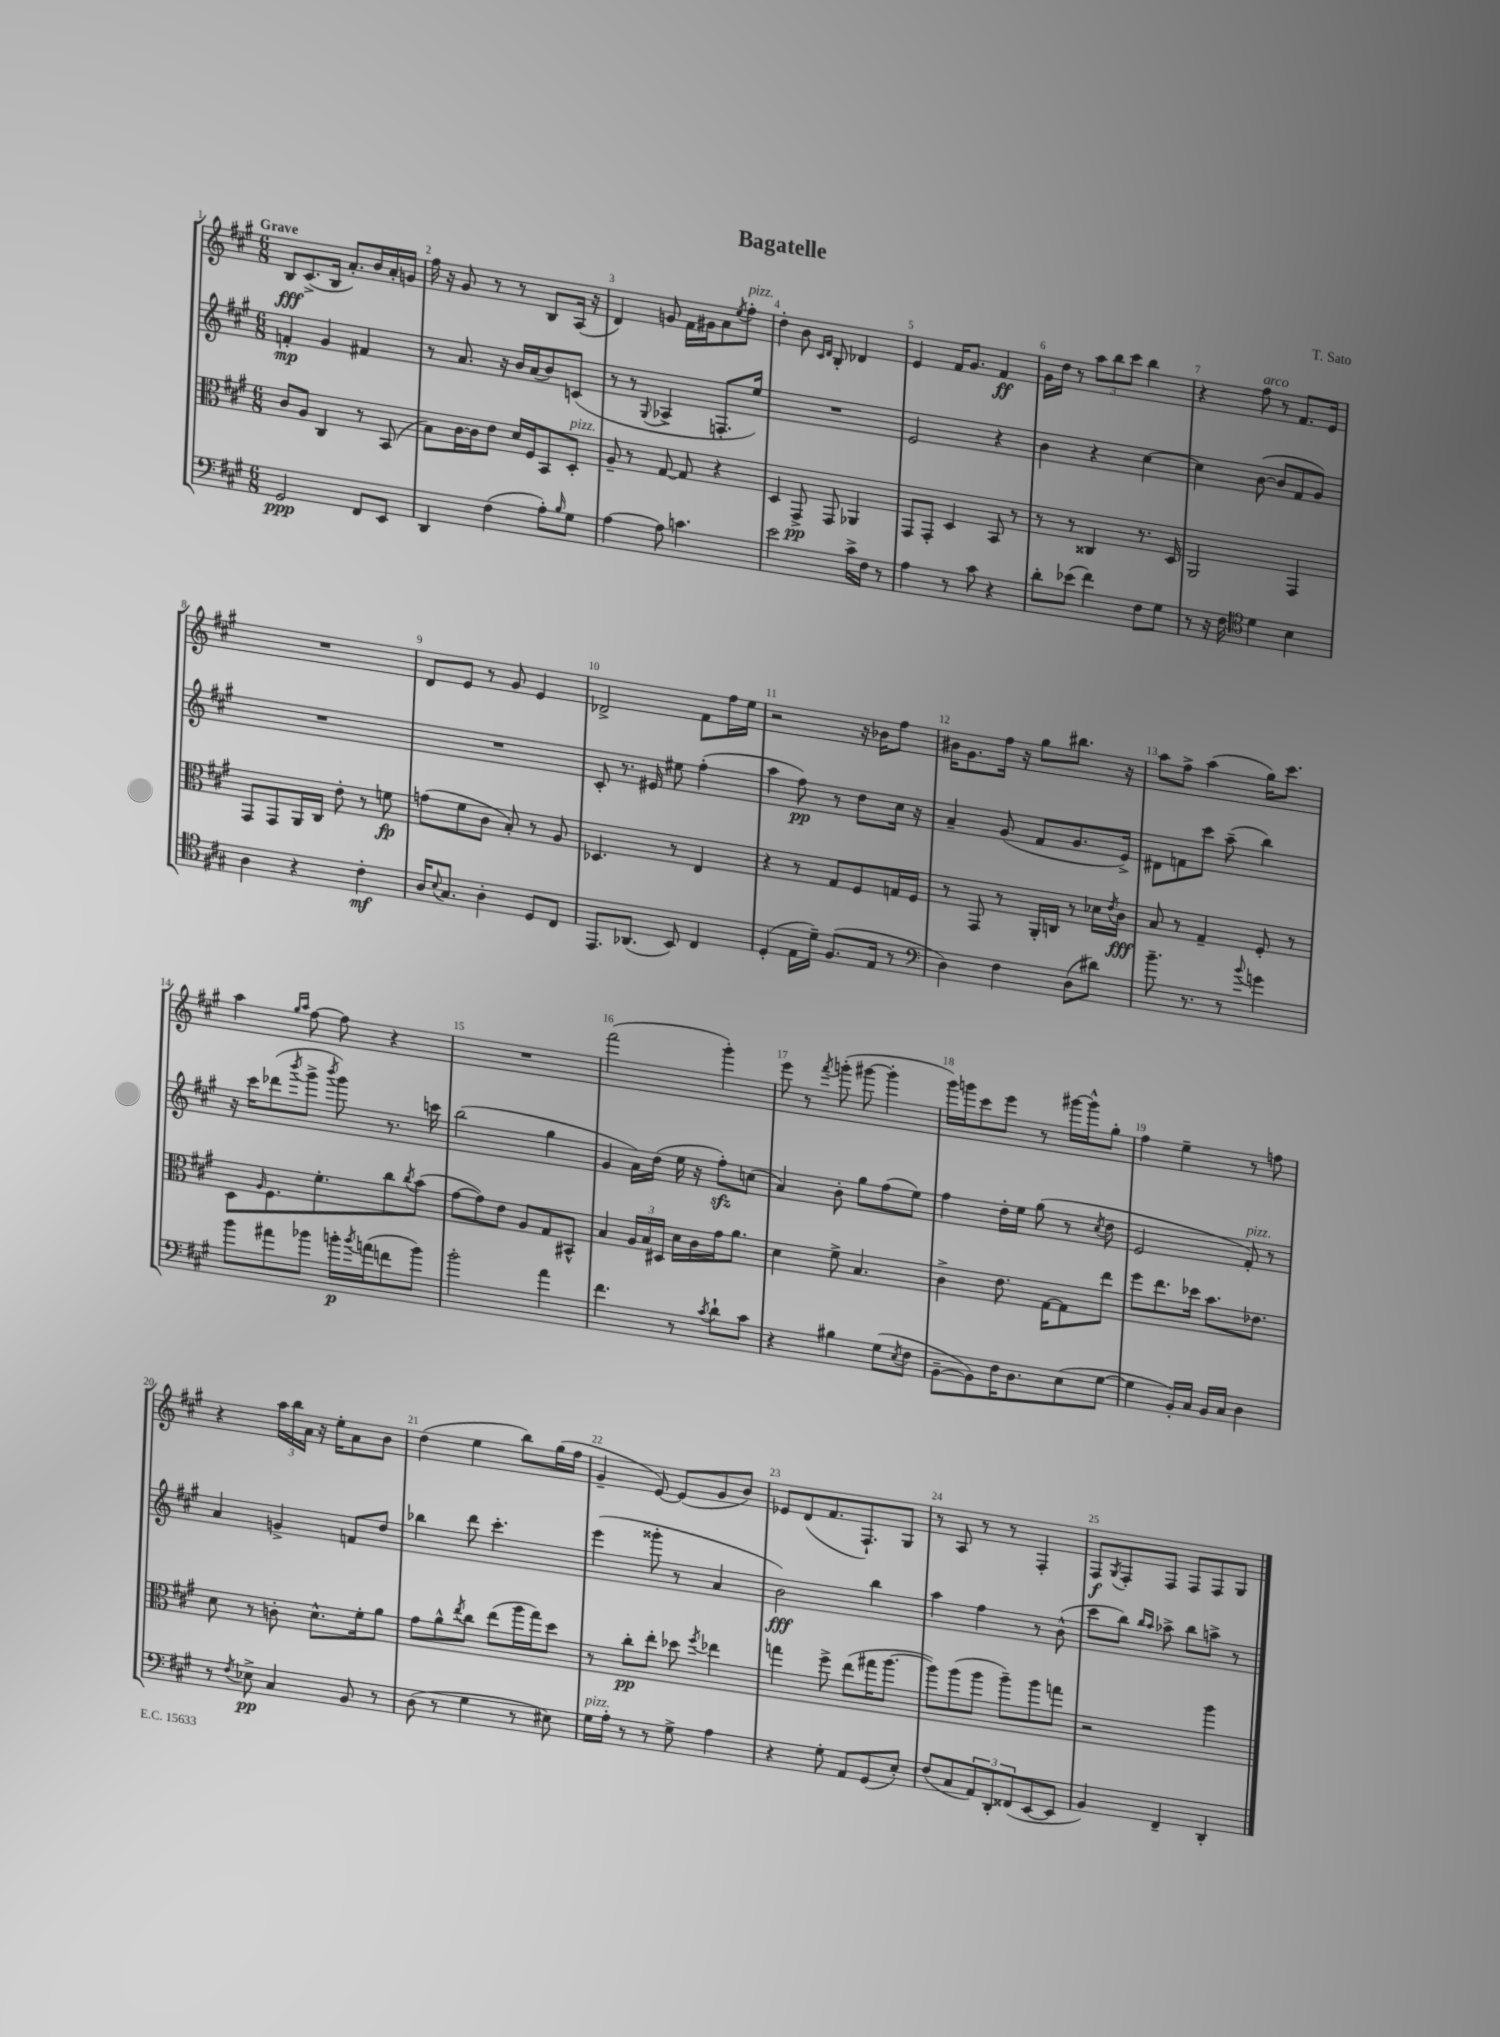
\header { title = "Bagatelle" composer = "T. Sato" }
<<
\new StaffGroup <<
\new Staff = "s0" {
    \clef treble \key a \major \numericTimeSignature \time 6/8 \tempo "Grave"
    b8\fff cis'8.->( b16 a'8.-.) b'16 a'16-. g'16 |
    fis''16 r16 gis'8 r8 r8 b8 a16( r16 |
    d'4) g'8 fis'16 gis'16 a'8 \acciaccatura { e''8 } fis''8-.^\markup { \italic "pizz." } |
    d''4-. b'8 \grace { cis'16 d'16 } b8-. des'4 |
    e'4 fis'16 gis'8. fis'4\ff |
    gis'16 d''16 r8 \tuplet 3/2 { a''8 b''8 cis'''8 } b''4 |
    r4 fis''8^\markup { \italic "arco" } r8 fis'8. e'16 |
    R2. |
    d'8 e'8 r8 gis'8 e'4 |
    des'2-> fis'8 fis''16 e''16 |
    r2 r16 bes'16 fis''8 |
    bis'16 gis'8. fis''16 r16 gis''8 bis''8. r16 |
    a''8 fis''8-> a''4( gis''16) cis'''8. |
    a''4 \grace { gis''16 a''16 } fis''8~ fis''8 r4 |
    R2. |
    fis'''2( gis'''4-.) |
    e'''8 r8 \acciaccatura { fis'''8 } g'''8-.( gis'''8~ gis'''4-. |
    gis'''16) g'''16 cis'''8 e'''8 r8 gis'''16~ gis'''16-^ gis''8-. |
    fis''4 e''4-- r8 f''8 |
    r4 \tuplet 3/2 { a''16 b''16 a'16 } r16 e''16-. a'8 b'8 |
    d''4( e''4 b''8) gis''16( fis''16 |
    gis'4-- e'8~) e'8( gis'8 b'8) |
    ees'8 d'8( fis'8. fis8.-!) gis8 |
    r8 a8 r8 r8 fis4-. |
    fis8\f \acciaccatura { gis8 } fis8-. fis8 fis8 fis8 gis8 \bar "|." |
}
\new Staff = "s1" {
    \clef treble \key a \major \numericTimeSignature \time 6/8
    f'4-.\mp gis'4 fis'4 |
    r8 a'8. r16 b'16 a'16( b'8) c'8( |
    r8 r8 \appoggiatura { gis8 } aes4-> f8.-. e''16) |
    R2. |
    e'2 r4 |
    b'4 r4 cis''4~ |
    cis''4 b'8~( b'8 fis'8 gis'8) |
    R2. |
    R2. |
    cis'8-. r8. eis'16 eis''8 fis''4-.( |
    a''4 fis''8\pp) r8 d''8 cis''16 r16 |
    a'4-- gis'8( fis'8 gis'8. e'16->) |
    dis'8 f'8 cis'''8 a''8--( b''4) |
    r16 cis'''16 des'''8( \acciaccatura { b'''8 } gis'''8-> \acciaccatura { b'''8 } gis'''8) r8. c'''16 |
    b''2( gis''4 |
    gis'4 a'16) d''16( e''16 r16 fis''8-.\sfz) c''8( |
    a'4) b'8-. gis''8 fis''8( e''8) |
    fis''4 d''16-. e''16 gis''8( r8 \acciaccatura { cis''8 } d''8 |
    e'2 fis'8-.^\markup { \italic "pizz." }) r8 |
    a'4 g'4-> f'8 d''8 |
    bes''4 d'''8 cis'''4.-. |
    e'''4( gisis'''8-. r8 a'4 |
    b'2\fff) b''4 |
    a''4 fis''4 r8 b'8-^( |
    cis'''8 b''8) \grace { b''16 a''16 } aes''8-> b''8 a''8-> r8 \bar "|." |
}
\new Staff = "s2" {
    \clef alto \key a \major \numericTimeSignature \time 6/8
    cis'8 a8 cis4 r8 b,8( |
    b8) cis'16~ cis'16 e'8 d'16 fis16 b,8 d8-.^\markup { \italic "pizz." } |
    a8-- r8 gis8~ gis8 r4 |
    d4 gis,8->\pp gis,8 aes,4 |
    gis,8 gis,8-. d4 b,8 r8 |
    r8 r8 cisis4 r8. d16 |
    a,2 gis,4 |
    gis,8 gis,8 a,16 cis16 e'8-. r8 f'8\fp |
    g'8( fis'8 cis'8 b8-.) r8 a8 |
    des4. r8 e4 |
    r4 r8 gis8 fis8 g16 fis16 |
    r8 gis,8 r8 a,16-. c16 r8 des'16 \acciaccatura { e'8 } cis'16\fff |
    b8 r8 gis4-- fis8-. r8 |
    d8 \grace { a16 } fis8. fis'8.-. cis''8 \acciaccatura { cis''8 } b'8( |
    gis'8~ gis'8) e'8 a8 gis8 bis,8-^ |
    b4 \tuplet 3/2 { a16 b16 dis16 } d'16 cis'16 gis'16 a'8. |
    d'4 fis'8-> b4. |
    cis'4-> e'8. gis16~ gis8 e''8 |
    fis''8 e''8. des''16 b'8. ees'8. |
    d'8 r8 c'8-. d'8.-^ fis'16-. a'8 |
    gis'8 a'8-^ \acciaccatura { e''8 } cis''8 e''8( a''16 gis''16) d''8 |
    r8 cis''8-.\pp e''8-. des''8 \acciaccatura { fis''8 } ees''4 |
    g''4 fis''8-> e''8( gis''16 a''8.~ |
    a''8) a''8( a''8 a''8--) a''8 g''8 |
    r2 a''4 \bar "|." |
}
\new Staff = "s3" {
    \clef bass \key a \major \numericTimeSignature \time 6/8
    gis,2\ppp fis,8 e,8 |
    d,4 fis4( a8-.) \grace { b16 } gis8 |
    a4~ a8 c'4. |
    e'2 cis'16-> fis16 r8 |
    a4 r8 cis'8 r4 |
    d'8-. ees'8( fis'4) fis8 gis8 |
    r8 r16 fis16 \clef tenor d'4 b4 |
    a4 r4 cis'4-.\mf |
    a16 \appoggiatura { b8 } gis8. a4-. d8 cis8 |
    e,8. aes,8.( b,8) cis4 |
    d4-.( e16 d'16--) fis8.( e16 r8 |
    \clef bass d4) fis4 d8( dis'8) |
    b'8.-- r8. r8 \appoggiatura { b'8 } g'4 |
    b'8 ais'8 bes'8 b'16-.\p \acciaccatura { b'8 } a'16( f'8 b'8) |
    b'2-. a'4 |
    fis'4. r8 \acciaccatura { cis'8 } d'8-! cis'8 |
    r4 bis4 gis8( \acciaccatura { e8 } fis8 |
    b,8~-- b,8) fis16 d8. e8( gis8~ |
    gis4 b,16-.) cis16 b,16 cis16 d4 |
    r8 \acciaccatura { fis8 } ees8->\pp cis4 b,8 r8 |
    d8( r8 gis4 r8 eis8) |
    gis16^\markup { \italic "pizz." } a16-. r8 r8 gis8-> a4 |
    r4 gis8-. a,8 gis,8( e8-.) |
    fis8( cis8 \tuplet 3/2 { a,8) d,8-. fisis,8( } e,8~ e,8 |
    b,4) fis,4-- d,4-. \bar "|." |
}
>>
>>
\layout { \context { \Score \override BarNumber.break-visibility = ##(#f #t #t) barNumberVisibility = #all-bar-numbers-visible } }
